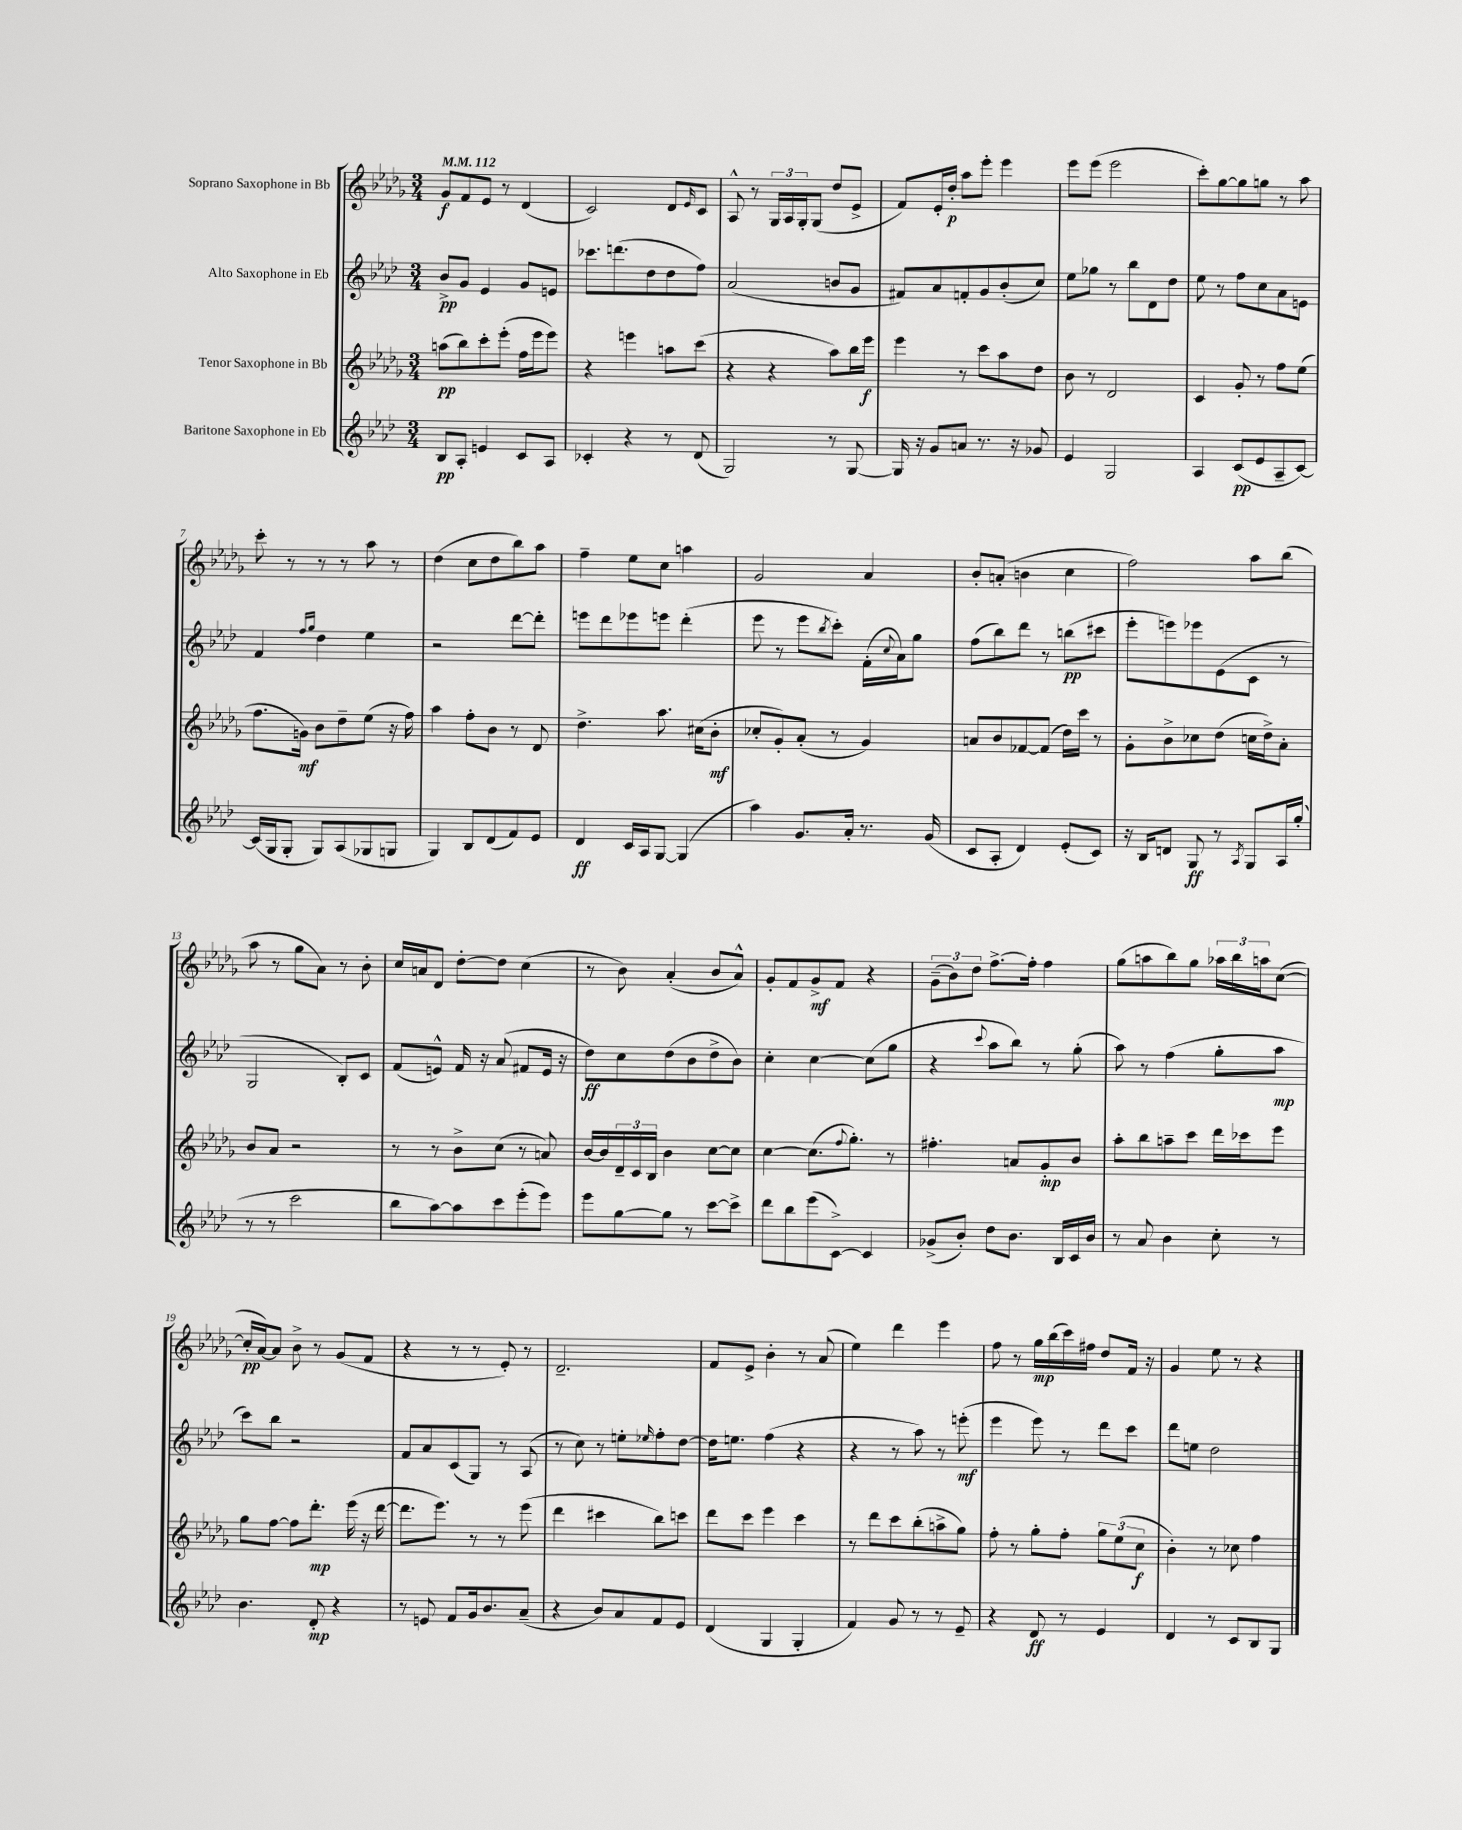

**kern	**dynam	**kern	**dynam	**kern	**dynam	**kern	**dynam
*part4	*part4	*part3	*part3	*part2	*part2	*part1	*part1
*staff4	*staff4	*staff3	*staff3	*staff2	*staff2	*staff1	*staff1
*I"Baritone Saxophone in Eb	*	*I"Tenor Saxophone in Bb	*	*I"Alto Saxophone in Eb	*	*I"Soprano Saxophone in Bb	*
*clefG2	*	*clefG2	*	*clefG2	*	*clefG2	*
*k[b-e-a-d-]	*	*k[b-e-a-d-g-]	*	*k[b-e-a-d-]	*	*k[b-e-a-d-g-]	*
*M3/4	*	*M3/4	*	*M3/4	*	*M3/4	*
*MM112	*	*MM112	*	*MM112	*	*MM112	*
=1	=1	=1	=1	=1	=1	=1	=1
8B-/L	pp	(8aan\L	pp	8b-^/L	pp	8g-/L	f
8A-'/J	.	8bb-\)	.	8g/J	.	8f/	.
4en/	.	8ccc'\	.	4e-/	.	8e-/J	.
.	.	(8eee-'\J	.	.	.	8r	.
8c/L	.	16ff\LL	.	8g/L	.	(4d-/	.
.	.	16eee-\J	.	.	.	.	.
8A-/J	.	8eee-\J)	.	8en/J	.	.	.
=2	=2	=2	=2	=2	=2	=2	=2
4c-X'/	.	4r	.	8.ccc-X\L	.	2c/)	.
.	.	.	.	(8.dddn\	.	.	.
4r	.	4eeen\	.	.	.	.	.
.	.	.	.	8dd-\	.	.	.
8r	.	8aan\L	.	8dd-\	.	8d-/L	.
.	.	.	.	.	.	16qqe-/	.
(8d-/	.	(8ccc\J	.	8ff\J)	.	8c/J	.
=3	=3	=3	=3	=3	=3	=3	=3
2G/)	.	4r	.	(2a-/	.	8A-^^/	.
.	.	.	.	.	.	8r	.
.	.	4r	.	.	.	24G-/LL	.
.	.	.	.	.	.	24A-/	.
.	.	.	.	.	.	24G-'/J	.
.	.	.	.	.	.	(8G-/J	.
8r	.	8aa-\L)	.	8bn/L	.	8dd-/L	.
[8G/	.	16bb-\L	.	8g/J	.	8e-^/J	.
.	.	16eee-\JJ	f	.	.	.	.
=4	=4	=4	=4	=4	=4	=4	=4
16G/]	.	4eee-\	.	8f#X/L)	.	8f/L)	.
16r	.	.	.	.	.	.	.
8g/L	.	.	.	8a-/	.	16e-'/L	.
.	.	.	.	.	.	16dd-'/JJ	p
8an/J	.	8r	.	8fn'/	.	8aa-\L	.
8.r	.	8ccc\L	.	8g/	.	8eee-'\J	.
.	.	8aa-\	.	(8b-'/	.	4eee-\	.
16r	.	.	.	.	.	.	.
8g-X/	.	8dd-\J	.	8cc/J)	.	.	.
=5	=5	=5	=5	=5	=5	=5	=5
4e-/	.	8b-\	.	8ee-\L	.	8eee-\L	.
.	.	8r	.	8gg-X\J	.	(8eee-\J	.
2G/	.	2d-/	.	8r	.	2eee-\	.
.	.	.	.	8bb-\L	.	.	.
.	.	.	.	8d-\	.	.	.
.	.	.	.	8dd-\J	.	.	.
=6	=6	=6	=6	=6	=6	=6	=6
4A-/	.	4c/	.	8ee-\	.	8ccc'\L)	.
.	.	.	.	8r	.	[8gg-\	.
(8c/L	pp	8g-'/	.	8ff\L	.	8gg-\]	.
8e-/	.	8r	.	8cc\	.	8ggn\J	.
8A-~/	.	8ff\L	.	8a-\	.	8r	.
[8c/J)	.	(8ee-\J	.	8en\J	.	8aa-\	.
!!LO:LB:g=z
=7	=7	=7	=7	=7	=7	=7	=7
(16c/LL]	.	8.ff\L	.	4f/	.	8ccc'\	.
16G/J	.	.	.	.	.	.	.
8G'/J	.	.	.	.	.	8r	.
.	.	16gn\Jk)	mf	.	.	.	.
.	.	.	.	16qqff/LL	.	.	.
.	.	.	.	16qqgg/JJ	.	.	.
8G/L)	.	8b-\L	.	4dd-\	.	8r	.
(8A-/	.	8dd-~\	.	.	.	8r	.
8G-X/	.	(8ee-\J	.	4ee-\	.	8aa-\	.
8Gn/J	.	16r	.	.	.	8r	.
.	.	16ff\)	.	.	.	.	.
=8	=8	=8	=8	=8	=8	=8	=8
4G/)	.	4aa-\	.	2r	.	(4dd-\	.
8B-/L	.	8ff'\L	.	.	.	8cc\L	.
(8d-/	.	8b-\J	.	.	.	8dd-\	.
8f/)	.	8r	.	[8ddd-\L	.	8bb-\)	.
8e-/J	.	8d-/	.	8ddd-'\J]	.	8aa-\J	.
=9	=9	=9	=9	=9	=9	=9	=9
4d-/	ff	4.dd-^\	.	8eeen\L	.	4ff~\	.
.	.	.	.	8ddd-\	.	.	.
16c/LL	.	.	.	8eee-X\	.	8ee-\L	.
16A-/J	.	.	.	.	.	.	.
[8G/J	.	8.aa-\	.	8eeen\J	.	8cc\J	.
(4G/]	.	.	.	(4ddd-'\	.	4aan\	.
.	.	(16cc#X\KL	.	.	.	.	.
.	.	8b-'\J	mf	.	.	.	.
=10	=10	=10	=10	=10	=10	=10	=10
4aa-\)	.	8cc-X'/L	.	8eee-\	.	2g-/	.
.	.	8g-'/)	.	8r	.	.	.
8.g/L	.	(8a-'/J	.	8eee-\L	.	.	.
.	.	.	.	8qbb-/	.	.	.
.	.	8r	.	8ccc'\J)	.	.	.
16a-'/Jk	.	.	.	.	.	.	.
8.r	.	4g-/)	.	(16f'\LL	.	4a-/	.
.	.	.	.	8qqcc/	.	.	.
.	.	.	.	16a-\J)	.	.	.
.	.	.	.	8gg\J	.	.	.
(16g/	.	.	.	.	.	.	.
=11	=11	=11	=11	=11	=11	=11	=11
8c/L	.	8an/L	.	(8ff\L	.	8b-'/L	.
8A-'/J	.	8b-/	.	8bb-\)	.	(8an'/J	.
4d-/)	.	[8f-X/	.	8ddd-\J	.	4bn\	.
.	.	(8f-/J]	.	8r	.	.	.
(8e-'/L	.	16dd-\LL)	.	(8bbn\L	pp	4cc\	.
.	.	16ccc\JJ	.	.	.	.	.
8c/J)	.	8r	.	8ccc#X\J	.	.	.
=12	=12	=12	=12	=12	=12	=12	=12
16r	.	8g-'\L	.	8eee-'\L	.	2ff\)	.
16B-/KL	.	.	.	.	.	.	.
8dn/J	.	8b-^\	.	8eeen\)	.	.	.
8G/	ff	8cc-X\	.	8eee-X\	.	.	.
8r	.	(8dd-\J	.	(8e-\	.	.	.
8qA-/	.	.	.	.	.	.	.
8G/L	.	16ccn\LL	.	8c\J	.	8aa-\L	.
.	.	16dd-^\J)	.	.	.	.	.
16A-/L	.	8a-'\J	.	8r	.	(8bb-\J	.
(16gg'/JJ	.	.	.	.	.	.	.
!!LO:LB:g=z
=13	=13	=13	=13	=13	=13	=13	=13
8r	.	8b-/L	.	2G/	.	8aa-\	.
8r	.	8a-/J	.	.	.	8r	.
2ccc\	.	2r	.	.	.	8gg-\L	.
.	.	.	.	.	.	8a-\J)	.
.	.	.	.	8B-'/L)	.	8r	.
.	.	.	.	8c/J	.	8b-'\	.
=14	=14	=14	=14	=14	=14	=14	=14
8bb-\L	.	8r	.	(8f/L	.	16cc/LL	.
.	.	.	.	.	.	16an/J	.
[8aa-\)	.	8r	.	8en^^/J)	.	8d-/J	.
8aa-\]	.	8b-^\L	.	16f/	.	[8dd-'\L	.
.	.	.	.	16r	.	.	.
8ccc\	.	(8cc\J	.	(8a-/	.	8dd-\J]	.
(8eee-'\	.	8r	.	8f#X/L	.	(4cc\	.
8eee-\J)	.	8an/)	.	16e/Jk	.	.	.
.	.	.	.	16r	.	.	.
=15	=15	=15	=15	=15	=15	=15	=15
8eee-\L	.	[16b-/LL	.	8dd-\L)	ff	8r	.
.	.	16b-/]	.	.	.	.	.
[8gg\	.	24d-~/	.	8cc\	.	8b-\)	.
.	.	24c/	.	.	.	.	.
.	.	24B-/JJ	.	.	.	.	.
8gg\J]	.	4b-\	.	(8dd-\	.	(4a-'/	.
8r	.	.	.	8b-\	.	.	.
[8ccc\L	.	[8cc\L	.	8dd-^\	.	8b-/L	.
8ccc^\J]	.	8cc\J]	.	8b-\J)	.	8a-^^/J)	.
=16	=16	=16	=16	=16	=16	=16	=16
8ddd-\L	.	[4cc\	.	4cc'\	.	8g-'/L	.
8bb-\	.	.	.	.	.	8f/	.
(8eee-\	.	(8.cc\L]	.	[4cc\	.	8g-^/	mf
[8c^\J)	.	.	.	.	.	8f/J	.
.	.	8qqff/	.	.	.	.	.
.	.	8.gg-'\J)	.	.	.	.	.
4c/]	.	.	.	(8cc\L]	.	4r	.
.	.	8r	.	8gg\J	.	.	.
=17	=17	=17	=17	=17	=17	=17	=17
(8g-X^/L	.	4.ff#X'\	.	4r	.	(12g-~\L	.
.	.	.	.	.	.	12b-\)	.
8b-'/J)	.	.	.	.	.	.	.
.	.	.	.	.	.	12dd-\J	.
.	.	.	.	8qqccc/	.	.	.
8dd-\L	.	.	.	8aa-\L	.	[8.ff^\L	.
8.b-\J	.	8an/L	.	8bb-\J)	.	.	.
.	.	.	.	.	.	16ff'\Jk]	.
.	.	8g-'/	mp	8r	.	4ff\	.
16B-/LL	.	.	.	.	.	.	.
16c/	.	8b-/J	.	(8gg'\	.	.	.
16b-/JJ	.	.	.	.	.	.	.
=18	=18	=18	=18	=18	=18	=18	=18
8r	.	8aa-'\L	.	8aa-\)	.	(8gg-\L	.
8a-/	.	8bb-\	.	8r	.	8aan\	.
4b-\	.	8aan~\	.	(4ff\	.	8bb-\)	.
.	.	8ccc\J	.	.	.	8gg-\J	.
8cc'\	.	16ddd-\LL	.	8gg'\L	.	24aa-X\LL	.
.	.	.	.	.	.	24bb-\	.
.	.	16ccc-X\J	.	.	.	.	.
.	.	.	.	.	.	24aan\J	.
8r	.	8eee-\J	.	8aa-\J	mp	([8cc\J	.
!!LO:LB:g=z
=19	=19	=19	=19	=19	=19	=19	=19
4.b-\	.	8gg-\L	.	8ccc\L)	.	16cc'/LL]	pp
.	.	.	.	.	.	[16a-/J)	.
.	.	[8ff\J	.	8bb-\J	.	8a-/J]	.
.	.	8ff\L]	.	2r	.	8b-^\	.
8d-'/	mp	8.ddd-'\J	mp	.	.	8r	.
4r	.	.	.	.	.	(8g-/L	.
.	.	(16eee-\	.	.	.	.	.
.	.	16r	.	.	.	8f/J	.
.	.	[16ddd-\	.	.	.	.	.
=20	=20	=20	=20	=20	=20	=20	=20
8r	.	8.ddd-\L]	.	8f/L	.	4r	.
8en/	.	.	.	8a-/	.	.	.
.	.	8.eee-\J)	.	.	.	.	.
8f/L	.	.	.	(8c/	.	8r	.
16g/k	.	8r	.	8G/J)	.	8r	.
8.b-/	.	.	.	.	.	.	.
.	.	8r	.	8r	.	8e-'/)	.
(8a-~/J	.	(8eee-\	.	(8A-/	.	8r	.
=21	=21	=21	=21	=21	=21	=21	=21
4r	.	4ddd-\	.	8r	.	2.d-~/	.
.	.	.	.	8cc\)	.	.	.
8b-/L)	.	4ccc#X\	.	8r	.	.	.
8a-/	.	.	.	8een'\L	.	.	.
.	.	.	.	16qqee-X/	.	.	.
8f/	.	8bb-\L)	.	8ff'\	.	.	.
8e-/J	.	8cccn\J	.	[8dd-\J	.	.	.
=22	=22	=22	=22	=22	=22	=22	=22
(4d-/	.	8ddd-\L	.	16dd-\KL]	.	8f/L	.
.	.	.	.	8.een\J	.	.	.
.	.	8ccc\J	.	.	.	8e-^/J	.
4G/	.	4eee-\	.	(4ff\	.	4b-'\	.
4G'/	.	4ccc\	.	4r	.	8r	.
.	.	.	.	.	.	(8a-/	.
=23	=23	=23	=23	=23	=23	=23	=23
4f/)	.	8r	.	4r	.	4ee-\)	.
.	.	8ddd-\L	.	.	.	.	.
8g/	.	8ccc\	.	8r	.	4ddd-\	.
8r	.	(8bb-'\	.	8aa-\)	.	.	.
8r	.	8aan^\	.	8r	.	4eee-\	.
8e-~/	.	8gg-\J)	.	(8eeen'\	mf	.	.
=24	=24	=24	=24	=24	=24	=24	=24
4r	.	8ff'\	.	4eee-\	.	8ff\	.
.	.	8r	.	.	.	8r	.
8d-/	ff	8gg-'\L	.	8eee-\)	.	16gg-\LL	mp
.	.	.	.	.	.	(16bb-\	.
8r	.	8ff'\J	.	8r	.	16ccc\)	.
.	.	.	.	.	.	16ff#X\JJ	.
4e-/	.	12gg-\L	.	8ddd-\L	.	8dd-/L	.
.	.	(12ee-\	.	.	.	.	.
.	.	.	.	8ccc\J	.	16f/Jk	.
.	.	12cc\J	f	.	.	.	.
.	.	.	.	.	.	16r	.
=25	=25	=25	=25	=25	=25	=25	=25
4d-/	.	4b-'\)	.	8ddd-\L	.	4g-/	.
.	.	.	.	8een\J	.	.	.
8r	.	8r	.	2dd-\	.	8ee-\	.
8c/L	.	8cc-X\	.	.	.	8r	.
8B-/	.	4ff\	.	.	.	4r	.
8G/J	.	.	.	.	.	.	.
==	==	==	==	==	==	==	==
*-	*-	*-	*-	*-	*-	*-	*-
